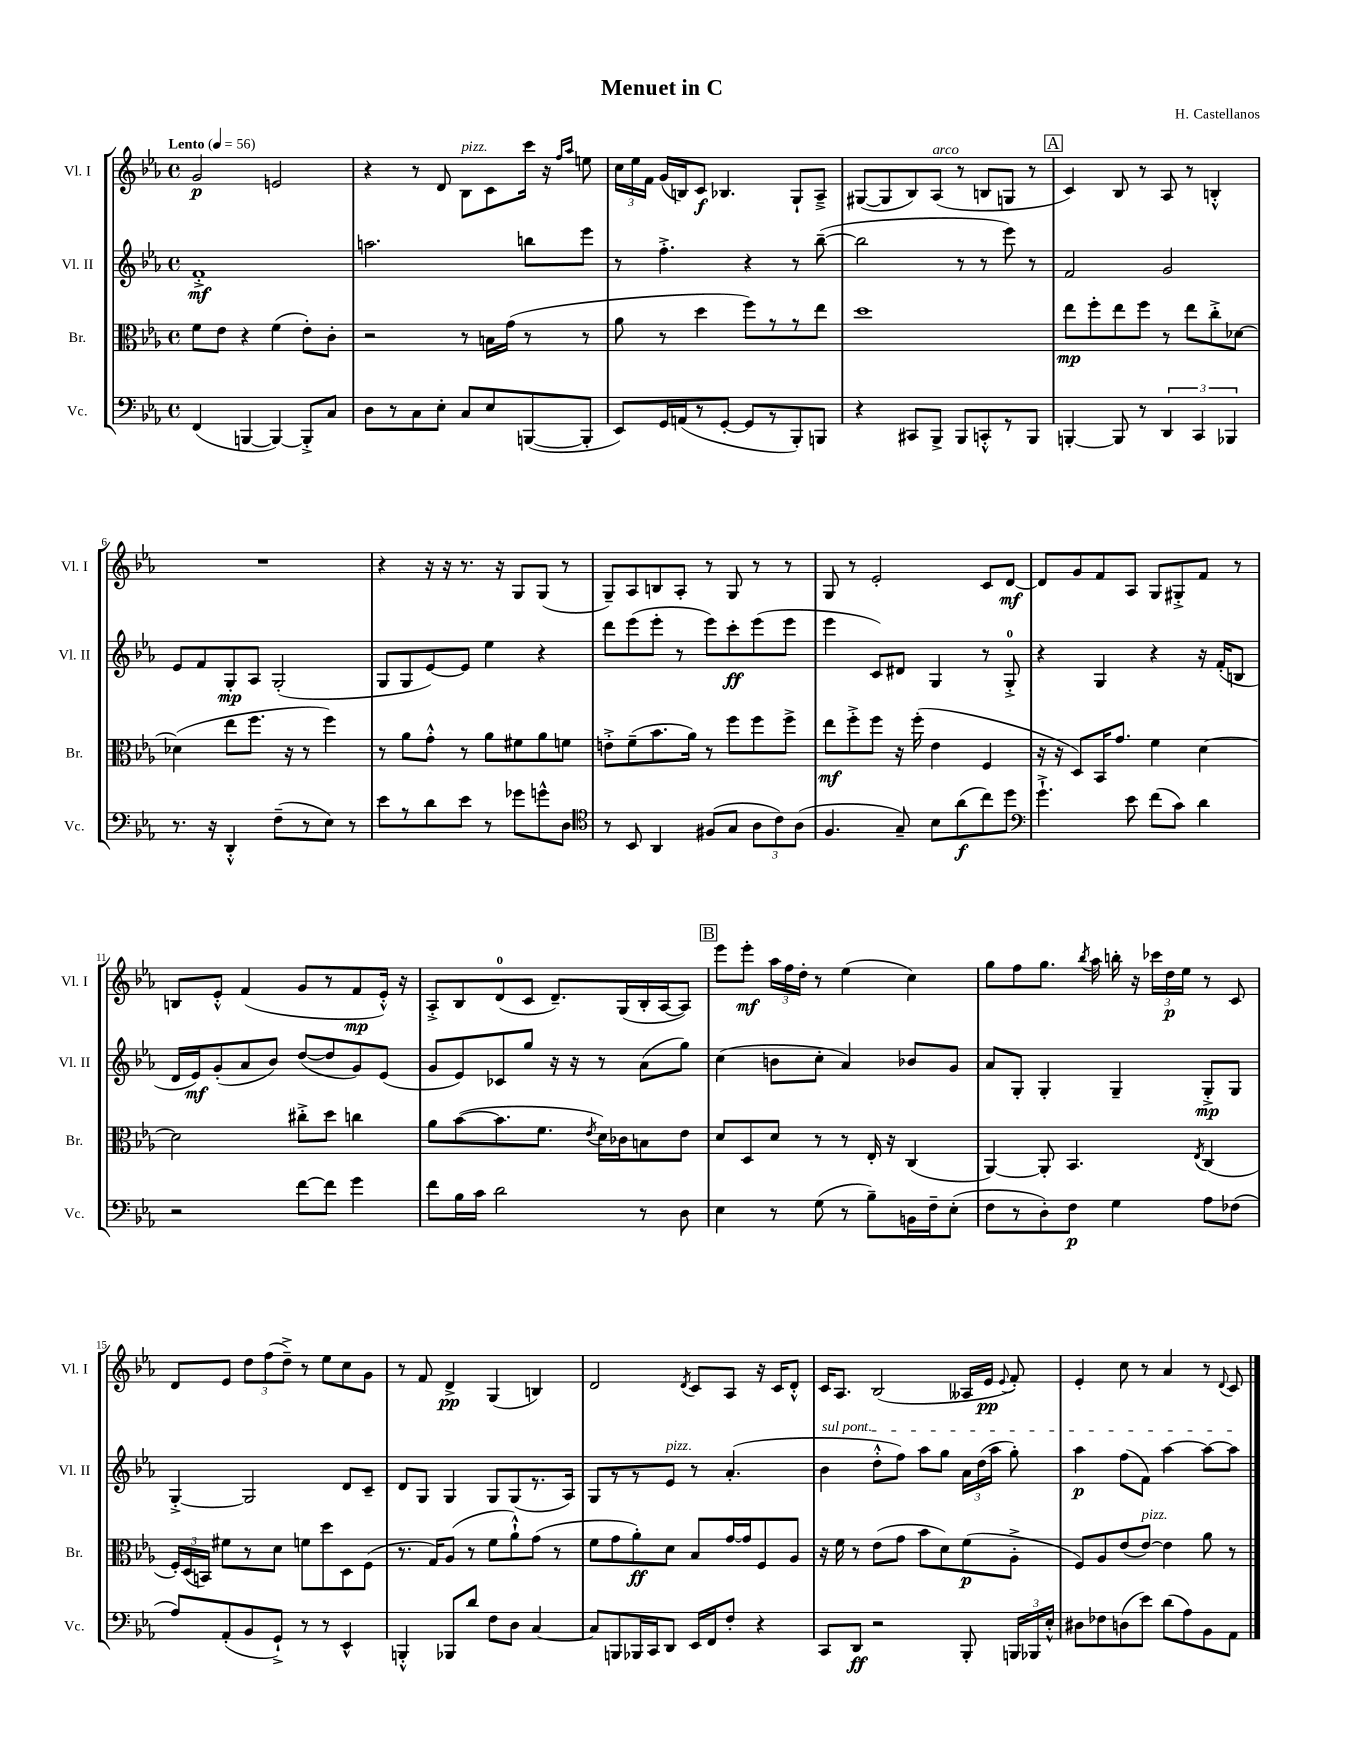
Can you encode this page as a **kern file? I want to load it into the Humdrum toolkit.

**kern	**kern	**kern	**kern
*staff4	*staff3	*staff2	*staff1
*clefF4	*clefC3	*clefG2	*clefG2
*k[b-e-a-]	*k[b-e-a-]	*k[b-e-a-]	*k[b-e-a-]
*M4/4	*M4/4	*M4/4	*M4/4
*met(c)	*met(c)	*met(c)	*met(c)
*MM56	*MM56	*MM56	*MM56
(4FF	8f	1f'^	2g
.	8e-	.	.
[4BBB	4r	.	.
4BBB_)	(4f	.	2e
8BBB'^]	8e-')	.	.
8C	8c'	.	.
=	=	=	=
8D	2r	2.aa	4r
8r	.	.	.
8C	.	.	8r
8E-'	.	.	8d
8C	8r	.	8B-
8E-	16B	.	8c
.	(16g	.	.
([8BBB	8r	8bb	16ccc
.	.	.	16r
.	.	.	16qqff
.	.	.	16qqaa-
8BBB']	8r	8eee-	8ee
=	=	=	=
8EE-)	8a-	8r	24cc
.	.	.	24ee-
.	.	.	24f
16GG	8r	4.ff'^	(16g
(16AA	.	.	16B)
8r	4dd	.	8c
[8GG'	.	.	4.B-
8GG]	8ff)	4r	.
8r	8r	.	.
8BBB-')	8r	8r	8G`
8BBB	8ee-	([8bb-~	8A-~^
=	=	=	=
4r	1dd	2bb-]	([8G#
.	.	.	8G#]
8CC#	.	.	8B-)
8BBB-^	.	.	(8A-
8BBB-	.	8r	8r
8CC'^^	.	8r	8B
8r	.	8eee-)	8G
8BBB-	.	8r	8r
=	=	=	=
[4BBB'	8ee-	2f	4c)
.	8ff'	.	.
8BBB]	8ee-	.	8B-
8r	8ff	.	8r
6DD	8r	2g	8A-
.	8ee-	.	8r
6CC	.	.	.
.	8cc'^	.	4B'^^
6BBB-	.	.	.
.	[8d-	.	.
=	=	=	=
8.r	(4d-]	8e-	1r
.	.	8f	.
16r	.	.	.
4DD'^^	8ee-	8G'	.
.	8.ff	8A-	.
(8F~	.	(2G'	.
.	16r	.	.
8r	8r	.	.
8E-)	4ff)	.	.
8r	.	.	.
=	=	=	=
8e-	8r	8G	4r
8r	8a-	8G	.
8d	8g'^^	[8e-)	16r
.	.	.	16r
8e-	8r	8e-]	8.r
8r	8a-	4ee-	.
.	.	.	16r
8g-	8f#	.	8G
8g^^	8a-	4r	(8G
8D	8f	.	8r
=	=	=	=
*clefC4	*	*	*
8r	8e'^	8ddd	8G~)
8BB-	(8f~	(8eee-	8A-
4AA-	8.b-	8eee-'	8B
.	.	8r	8A-'
.	16a-)	.	.
(8F#	8r	8eee-)	8r
8G	8ff	8ccc'	8G
12A-	8ff	(8eee-	8r
12c)	.	.	.
.	8ff^	8eee-	8r
(12A-	.	.	.
=	=	=	=
4.F	8ee-	4eee-	8G
.	8ff'^	.	8r
.	8ff	8c)	2e-'
8G~)	16r	8d#	.
.	(16ff'	.	.
8B-	4e-	4G	.
(8a-	.	.	.
8cc)	4F	8r	8c
8dd	.	8G'^	[8d
=	=	=	=
*clefF4	*	*	*
4.g`^	16r	4r	8d]
.	16r	.	.
.	8D)	.	8g
.	16BB-	4G	8f
.	8.g	.	.
8e-	.	.	8A-
(8f	4f	4r	8G
8c)	.	.	8G#'^
4d	[4d	16r	8f
.	.	(16f'	.
.	.	8B	8r
=	=	=	=
2r	2d]	16d	8B
.	.	16e-)	.
.	.	(8g'	8e-'^^
.	.	8a-	(4f
.	.	8b-)	.
[8f	8cc#'^	([8dd	8g
8f]	8dd	8dd]	8r
4g	4cc	8g)	8f
.	.	(8e-	16e-'^^)
.	.	.	16r
=	=	=	=
8f	8a-	8g	8A-'^
16B-	([8b-	8e-)	8B-
16c	.	.	.
2d	8.b-]	8c-	(8d
.	.	8gg	8c
.	8.f	.	.
.	.	16r	8.d~)
.	.	16r	.
.	8qe-	.	.
.	16d)	8r	.
.	16c-	.	(16G
8r	8B	(8a-	16B-'
.	.	.	[16A-
8D	8e-	8gg)	8A-])
=	=	=	=
4E-	8d	(4cc	8eee-
.	8D	.	8eee-'
8r	8d	8b	24aa-
.	.	.	24ff
.	.	.	24dd'
(8G	8r	8cc'	8r
8r	8r	4a-)	(4ee-
8B-~)	16E-'	.	.
.	16r	.	.
16BB	(4C	8b-	4cc)
16F~	.	.	.
(8E-'	.	8g	.
=	=	=	=
8F	[4AA-)	8a-	8gg
8r	.	8G'	8ff
8D')	8AA-']	4G'	8.gg
8F	4.BB-	.	.
.	.	.	8qbb-
.	.	.	16aa-
4G	.	4G~	16bb'
.	.	.	16r
.	.	.	24ccc-
.	.	.	24dd
.	.	.	24ee-
.	8qE-	.	.
8A-	(4C	8G'^	8r
(8F-	.	8G	8c
=	=	=	=
8A-)	24F')	[4G'^	8d
.	(24D	.	.
.	24BB)	.	.
(8AA-'	8f#	.	8e-
8BB-	8r	2G]	12dd
.	.	.	(12ff
8GG`^)	8d	.	.
.	.	.	12dd~^)
8r	8f	.	8r
8r	8dd	.	8ee-
4EE-^^	8D	8d	8cc
.	(8F	8c~	8g
=	=	=	=
4BBB'^^	8.r	8d	8r
.	.	8G	8f
.	16G)	.	.
8BBB-	(8A-	4G	4d^
8d	8r	.	.
8F	8f	8G	(4G
8D	8a-`^^)	(8G	.
[4C	(8g	8.r	4B)
.	8r	.	.
.	.	16A-)	.
=	=	=	=
8C]	8f	8G	2d
8BBB	8g	8r	.
16BBB-	8a-')	8r	.
16CC	.	.	.
8DD	8d	8e-	.
.	.	.	8qd
16EE-	8B-	8r	8c
16FF	.	.	.
8F'	[16g	(4.a-'	8A-
.	16g]	.	.
4r	8F	.	16r
.	.	.	16c
.	8A-	.	8d'^^
=	=	=	=
8CC	16r	4b-	16c
.	16f	.	8.A-
8DD	8r	.	.
2r	(8e-	8dd'^^	(2B-
.	8g	8ff)	.
.	8b-	8aa-	.
.	8d)	8gg	.
8BBB-'	(8f	24a-	16A--
.	.	(24dd	.
.	.	.	16e-
.	.	24aa-	.
.	.	.	8qqe-
24BBB	8A-'^	8gg')	8f')
24BBB-	.	.	.
24E-'^^	.	.	.
=	=	=	=
8D#	8F)	4aa-	4e-'
8F-	8A-	.	.
(8D	(8e-	(8ff	8cc
8e-)	[8e-)	8f)	8r
(8d	4e-]	[4aa-	4a-
8A-)	.	.	.
8BB-	8a-	8aa-_	8r
.	.	.	8qqd
8AA-	8r	8aa-]	8c
==	==	==	==
*-	*-	*-	*-
